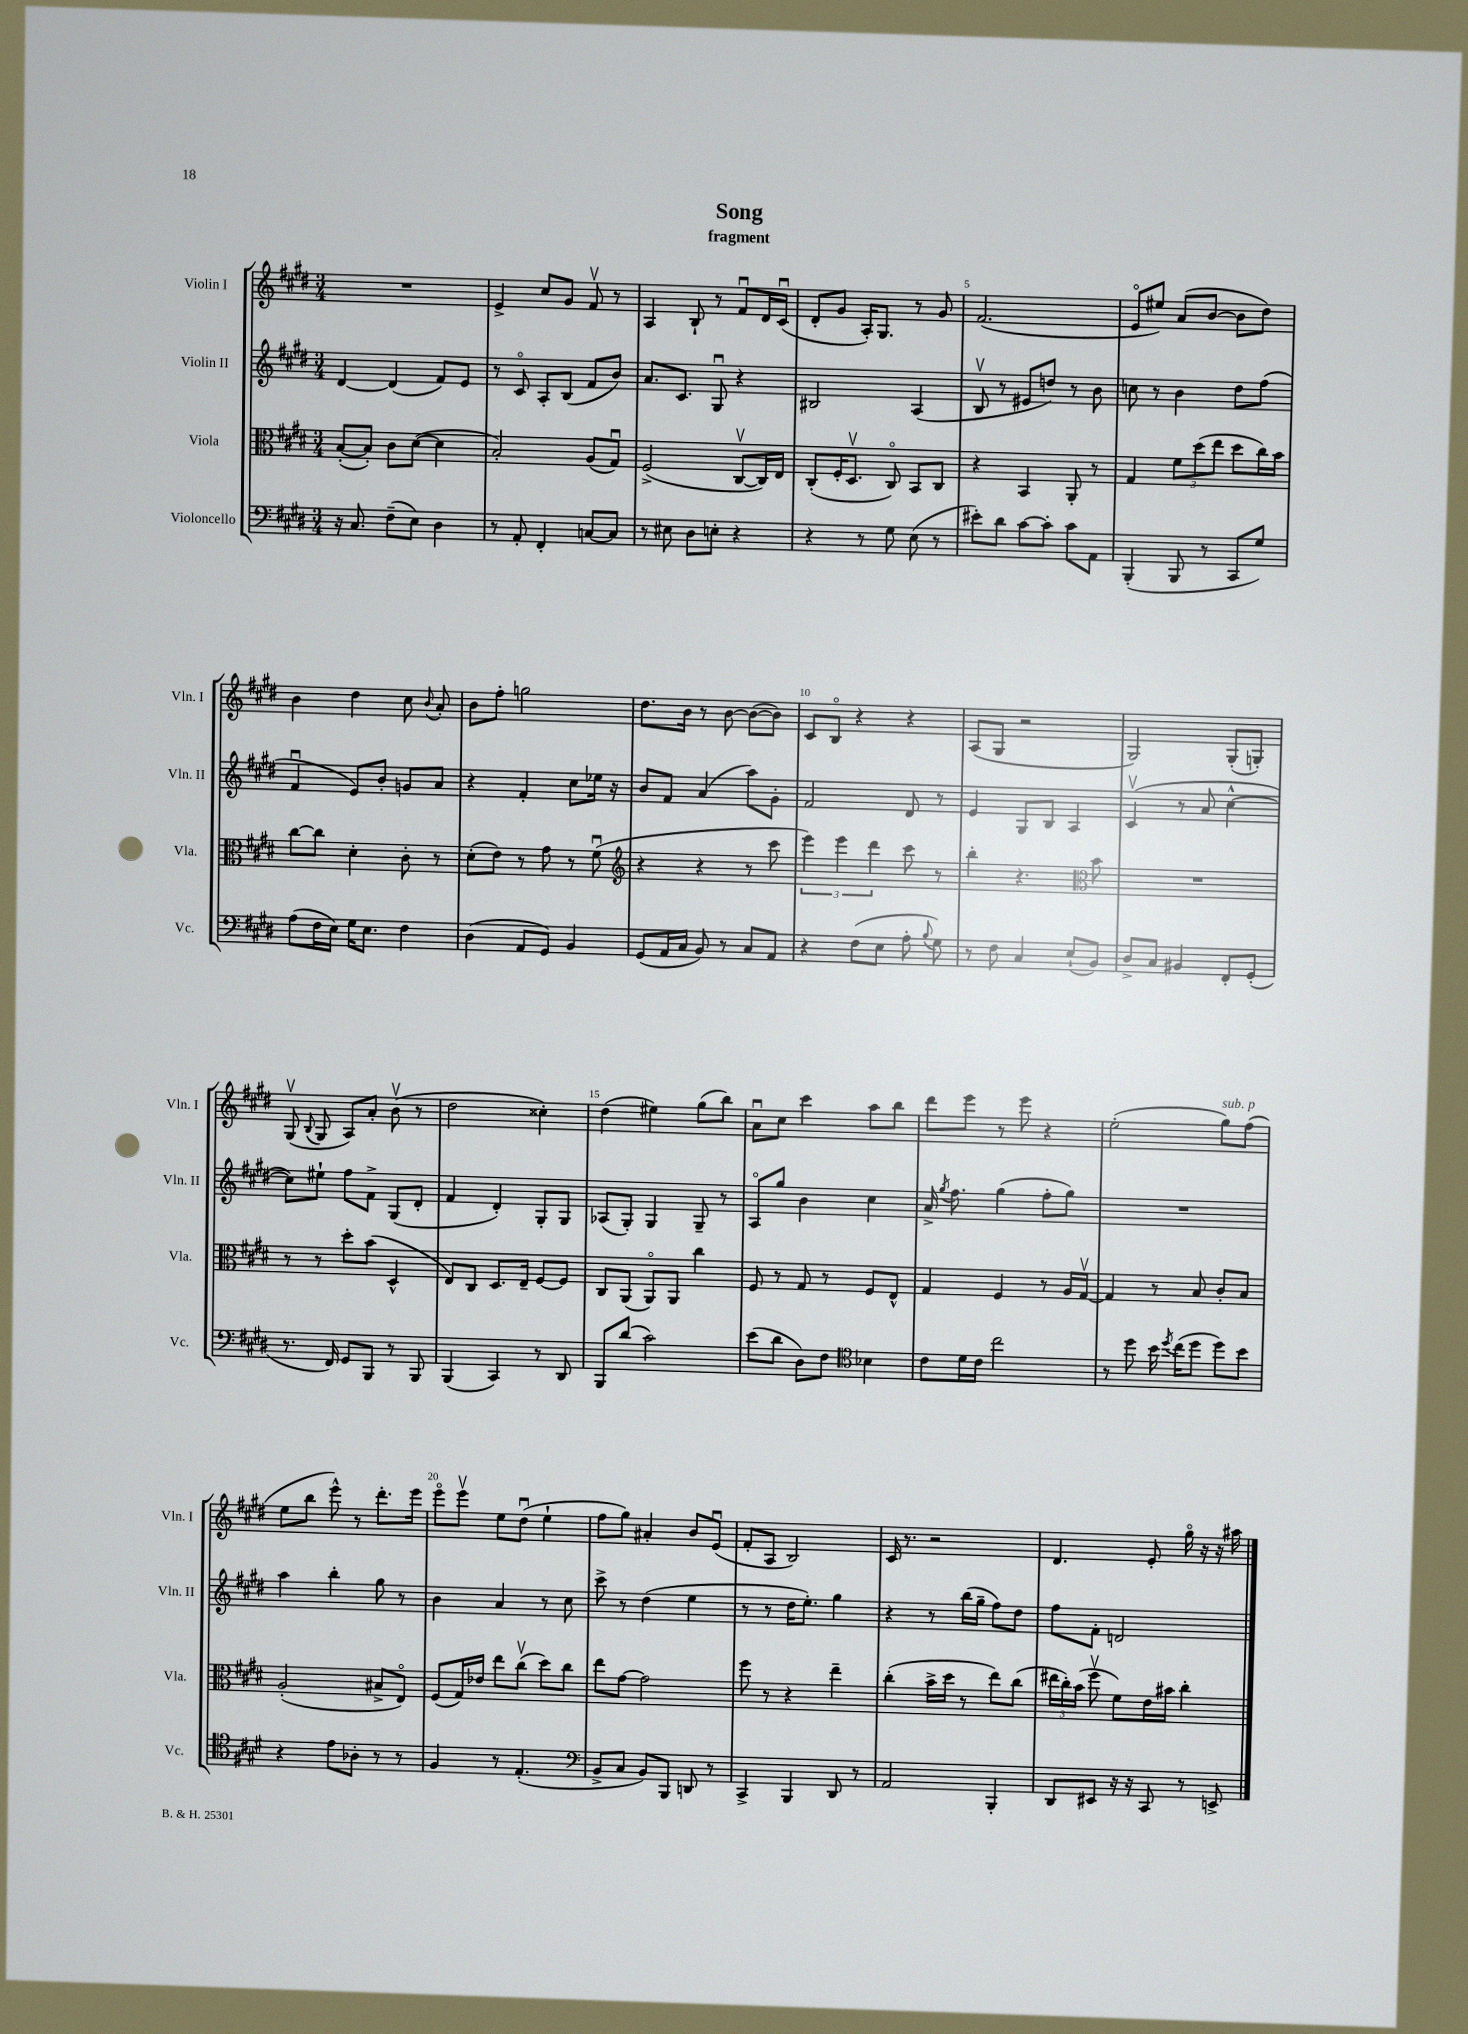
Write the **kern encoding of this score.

**kern	**kern	**kern	**kern
*staff4	*staff3	*staff2	*staff1
*clefF4	*clefC3	*clefG2	*clefG2
*k[f#c#g#d#]	*k[f#c#g#d#]	*k[f#c#g#d#]	*k[f#c#g#d#]
*M3/4	*M3/4	*M3/4	*M3/4
16r	([8B'	[4d#	2.r
8.C#	.	.	.
.	8B'])	.	.
(8F#~	8c#	(4d#]	.
8E)	([8d#	.	.
4D#	4d#]	8f#)	.
.	.	8e	.
=	=	=	=
8r	2B')	8r	4e^
8AA'	.	8c#o	.
4FF#'	.	8A'	8cc#
.	.	(8B	8g#
[8C	(8A	8f#	8f#v
8C]	8G#u)	8b)	8r
=	=	=	=
8r	(2F#^	8.a	4A
8E#	.	.	.
.	.	8.c#	.
8D#	.	.	8B`
8E'	.	8G#u	8r
4r	[8C#v	4r	8f#u
.	16C#])	.	16d#
.	16E	.	(16c#u
=	=	=	=
4r	(8C#'	2B#	8d#'
.	16F#'	.	8g#
.	8.D#v	.	.
8r	.	.	16A')
.	.	.	8.G#
8G#	8C#o)	.	.
(8E	8BB	(4A	8r
8r	8C#	.	8g#
=	=	=	=
8e#')	4r	8Bv	(2.f#
8d#	.	8r	.
[8c#	4BB	8e#	.
8c#']	.	8dd)	.
8c#	8AA'	8r	.
8AA	8r	8b	.
=	=	=	=
(4BBB'	4G#	8cc	8eo
.	.	8r	8ee#)
8BBB	12f#	4b	(8a
.	(12dd#	.	.
8r	.	.	[8b
.	12ee	.	.
8CC#	8dd#	8dd#	8b]
8G#)	16cc#)	(8ff#	8dd#)
.	16b	.	.
=	=	=	=
(8A	[8cc#	4f#u	4b
16F#	8cc#]	.	.
16E)	.	.	.
16G#	4d#'	8e)	4dd#
8.E	.	.	.
.	.	8b'	.
4F#	8c#'	8g	8cc#
.	.	.	8qqb
.	8r	8a	8a'
=	=	=	=
(4D#	(8d#'	4r	8b
.	8e)	.	8ff#'
8AA	8r	4f#'	2gg
8GG#)	8g#	.	.
4BB	8r	8cc#	.
.	(8f#u	16ee-	.
.	.	16r	.
=	=	=	=
*	*clefG2	*	*
(8GG#	4r	8b	8.dd#
16AA	.	8f#	.
16C#	.	.	16b
8BB)	4r	(4a	8r
8r	.	.	[8b
8C#	8r	8aa)	(8b_
8AA	8ccc#	8g#'	8b])
=	=	=	=
4r	6eee)	2f#	8c#
.	.	.	8Bo
.	6eee	.	.
(8F#	.	.	4r
.	6ddd#	.	.
8E	.	.	.
8A'	8ccc#	8d#	4r
8qqB	.	.	.
8G#)	8r	8r	.
=	=	=	=
8r	4bb'	4e	(8A
8F#	.	.	8G#
4C#	4.r	8G#	2r
.	.	8B	.
(8E`	.	4A	.
*	*clefC3	*	*
8BB)	8b	.	.
=	=	=	=
8D#^	2.r	(4c#v	2G#)
8C#	.	.	.
4BB#	.	8r	.
.	.	8a	.
8FF#'	.	[4cc#^^	(8G#'
(8GG#'	.	.	8G')
=	=	=	=
8.r	8r	8cc#])	(8G#v
.	.	.	8qqB
.	8r	8ee#`	8G#
16FF#)	.	.	.
8GG#	8dd#'	8ff#	8A)
8BBB	(8b	8f#^	8a'
8r	4D#^^	(8G#	(8bv
8BBB	.	8d#'	8r
=	=	=	=
(4BBB	8E)	4f#	2dd#
.	8C#	.	.
4CC#)	8.D#	4d#')	.
.	16E~	.	.
8r	[8F#	8G#'	4cc##')
8DD#	8F#]	8G#	.
=	=	=	=
8BBB	8C#	(8A-	(4dd#
(8d#	(8AA	8G#')	.
2c#)	8AAo)	4G#	4ee#)
.	8AA	.	.
.	4cc#	8G#~	(8gg#
.	.	8r	8bb)
=	=	=	=
(8e	8F#	8Ao	8au
8d#	8r	8gg#	8cc#
8D#)	8G#	4b	4ccc#
8F#	8r	.	.
*clefC4	*	*	*
4B-	8F#	4cc#	8aa
.	8E^^	.	8bb
=	=	=	=
8c#	4G#	16a^	8ddd#
.	.	8qgg#	.
.	.	8.ff#	.
16d#	.	.	8eee
16c#	.	.	.
2cc#	4F#	(4gg#	8r
.	.	.	8eee
.	8r	8ff#'	4r
.	16A	8gg#)	.
.	[16G#v	.	.
=	=	=	=
8r	4G#]	2.r	(2ee'
8dd#	.	.	.
16b	8r	.	.
8qdd#	.	.	.
(16cc#	.	.	.
8dd#	8B	.	.
8dd#)	8c#'	.	8gg#)
8b	8B	.	(8ff#
=	=	=	=
4r	(2A'	4aa	8ee
.	.	.	8bb
8e	.	4bb'	8eee^^)
8A-'	.	.	8r
8r	8B#^	8gg#	8.ddd#'
8r	8Eo)	8r	.
.	.	.	16eee
=	=	=	=
4F#	(8F#	4b	8eeeo
.	16G#)	.	8eeev
.	16e-	.	.
8r	8ee	4a	8ee
(4.E'	(8cc#v	.	(8dd#u
.	8dd#)	8r	4ee`
.	8cc#	8cc#	.
=	=	=	=
*clefF4	*	*	*
8BB^	8ee	8ccc#^	8ff#
8C#	[8g#	8r	8gg#)
8BB)	2g#]	(4dd#	4a#'
8BBB	.	.	.
8DD	.	4ee	8b
8r	.	.	(8eu
=	=	=	=
4CC#^	8ff#	8r	8f#'
.	8r	8r	8A
4BBB	4r	16dd#	2B)
.	.	8.ee')	.
8DD#	4ee~	4gg#	.
8r	.	.	.
=	=	=	=
2AA	(4cc#'	4r	16c#
.	.	.	8.r
.	16b^	8r	2r
.	16dd#	.	.
.	8r	(16bb	.
.	.	16gg#~	.
4BBB'	8ee)	8ff#)	.
.	(8cc#	8dd#	.
=	=	=	=
8DD#	24ee#	8ff#	4.d#
.	24cc#')	.	.
.	(24b	.	.
8EE#	8ff#v	8f#'	.
16r	8f#)	2d	.
16r	.	.	.
8CC#	16e	.	8e'
.	16b#	.	.
8r	4cc#'	.	16gg#o
.	.	.	16r
8EE^	.	.	16r
.	.	.	16aa#
==	==	==	==
*-	*-	*-	*-
